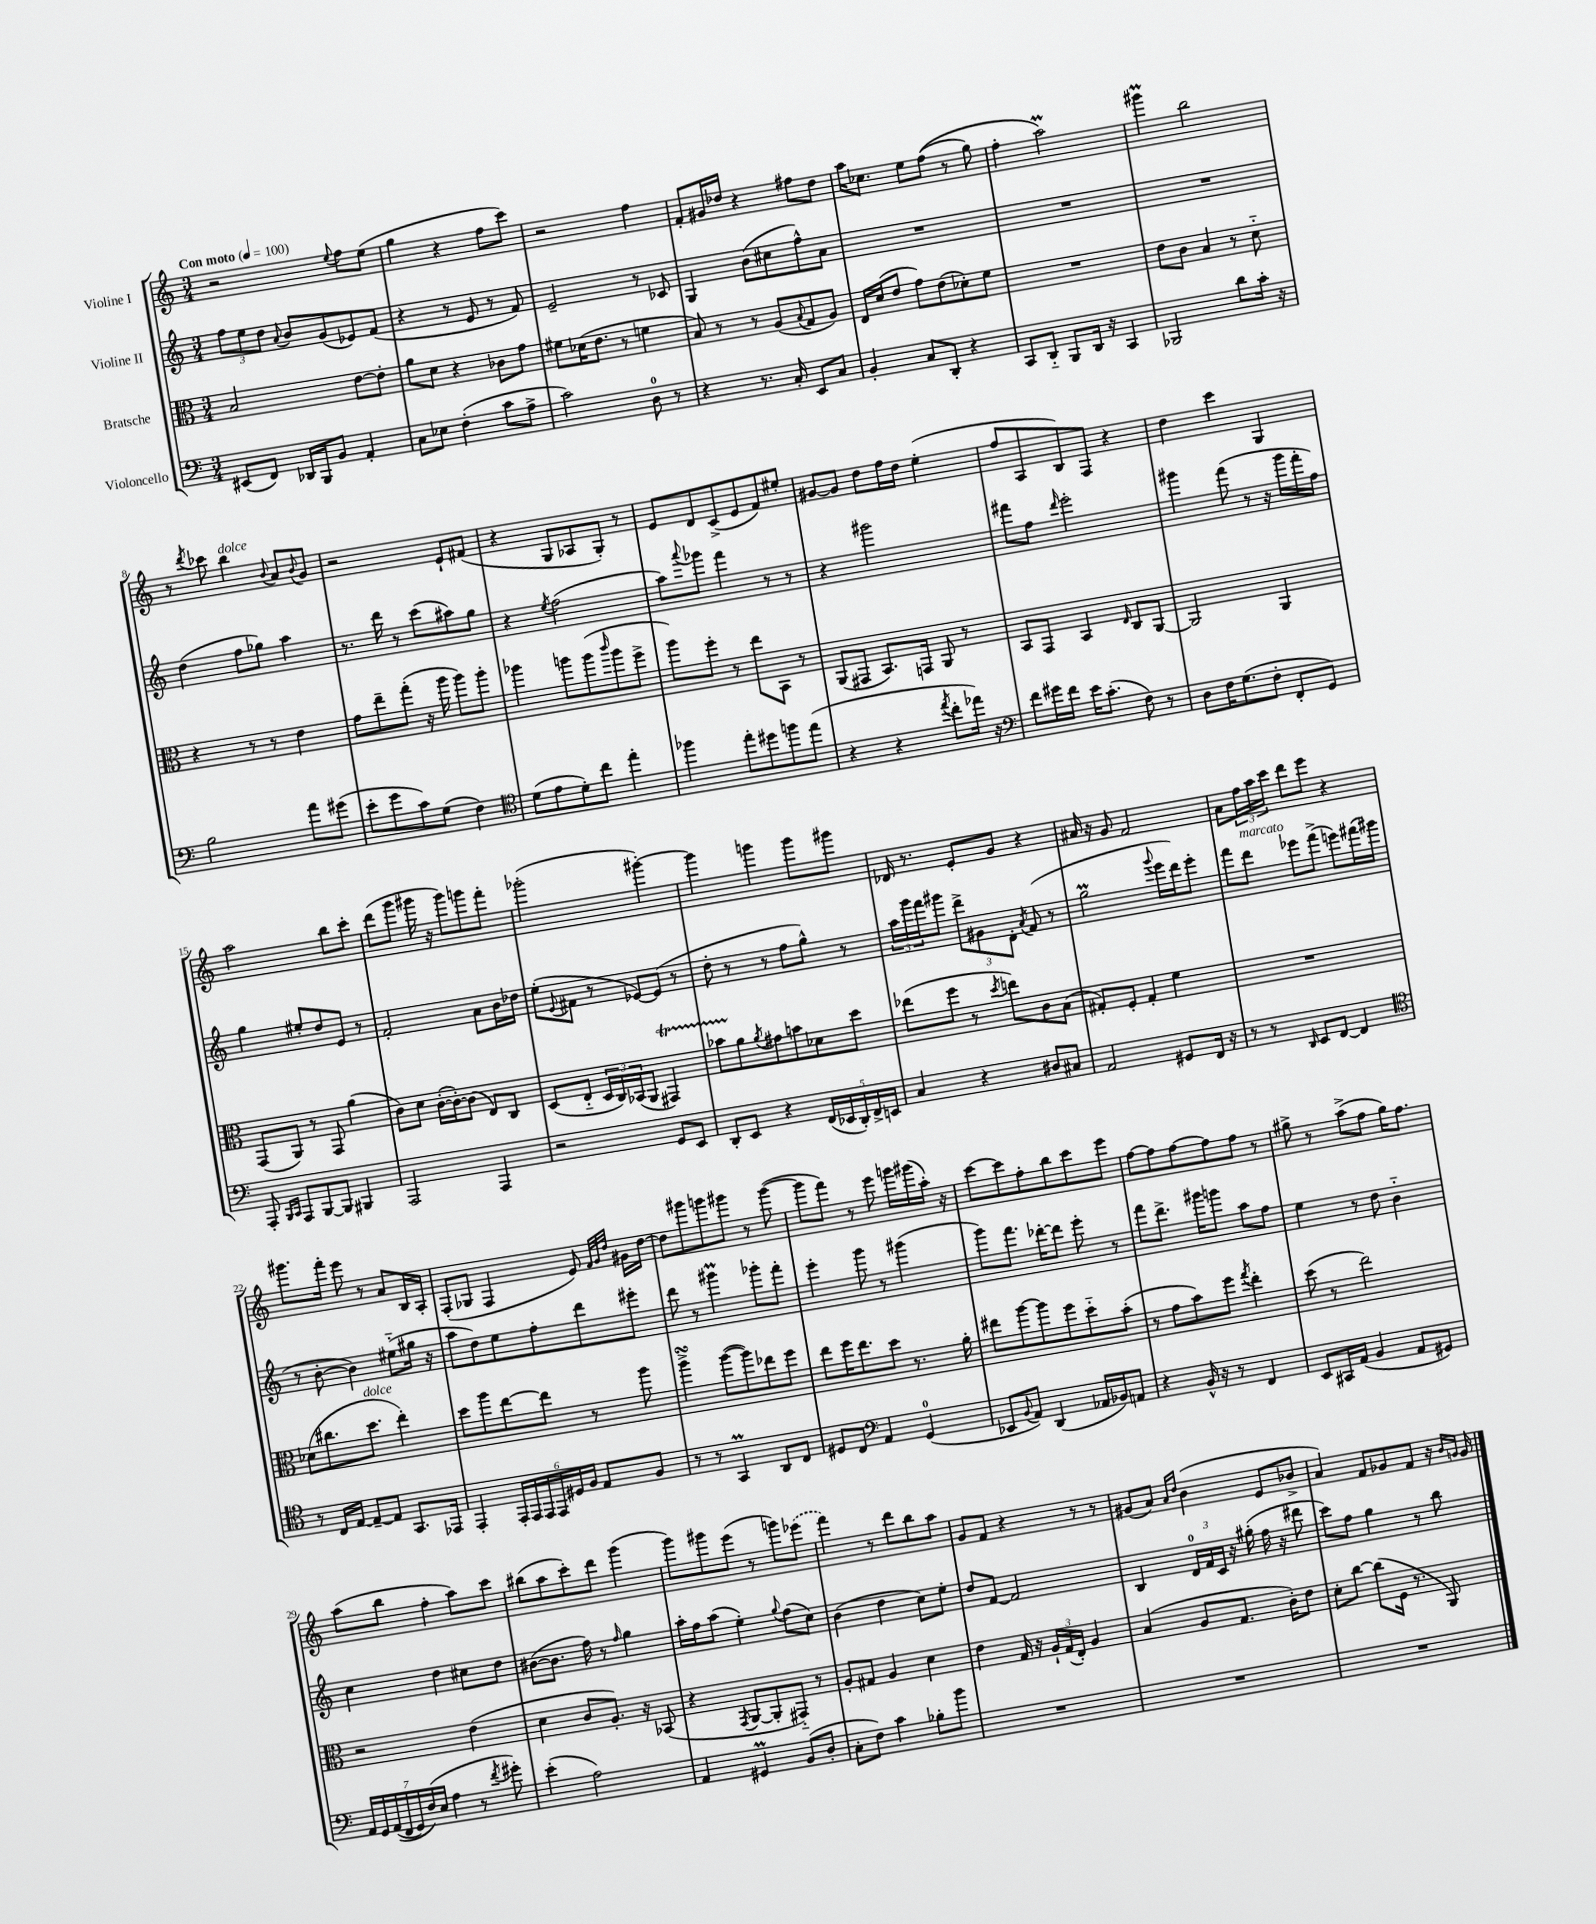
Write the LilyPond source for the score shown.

<<
\new StaffGroup <<
\new Staff = "s0" \with { instrumentName = "Violine I" } {
    \clef treble \key c \major \numericTimeSignature \time 3/4 \tempo "Con moto" 4 = 100
    r2 \appoggiatura { e''8 } f''8 e''8( |
    g''4 r4 f''8 c'''8) |
    r2 f''4 |
    f'8-. gis'16 des''16 r4 fis''8 des''8 |
    a''16 ces''8. e''8 f''8(\( r8 g''8) |
    f''4-. a''2\prall\) |
    gis'''4\prall b''2 |
    r8 \acciaccatura { d'''8 } ces'''8 b''4^\markup { \italic "dolce" } \appoggiatura { b'8 } a'8 \appoggiatura { b'8 } g'8 |
    r2 e'8-! fis'8( |
    r4 g8 aes8 g8-.) r8 |
    e'8 d'8 c'8->( e'8 f'8) eis''8-. |
    gis'8~ gis'8 d''8 f''16 d''16 e''4-.( |
    f''8 a8 b8) f8 r4 |
    d''4 c'''4 g4 |
    a''2 b''8 c'''8-. |
    d'''8( g'''8 gis'''16 r16 gis'''8) g'''8 f'''8-. |
    ges'''2-.( gis'''4~-.) |
    gis'''4 g'''4 g'''8 gis'''8 |
    des'16 r8. e'8-. g'8 r4 |
    ais'16 r16 g'8 f'2 |
    a'8 \tuplet 3/2 { f''16 a''16 c'''16 } d'''8 e'''8 r4 |
    gis'''8. f'''16-. e'''8 r8 a'8 b16 a16-. |
    f8-.( ges8 f4 e'8) \grace { f'32 g'32 d''32 } gis'16 d''16~ |
    d''8 gis'''8 g'''8 gis'''8 r8 gis'''8~( |
    gis'''8 f'''8) r8 e'''8 g'''16 gis'''16( a''16-.) r16 |
    c'''8~ c'''8 f''8-. b''8 c'''8 e'''8 |
    f''8~ f''8 f''8~ f''8 f''8 r8 |
    gis''8-> r8 a''8->( f''8 gis''16) f''8. |
    a''8( b''8 f''4-. a''8) c'''8 |
    bis''8( a''8 c'''8-.) d'''8 g'''4( |
    g'''8) gis'''8 e'''8( r8 g'''8) \once \slurDashed ees'''8( |
    f'''4) r8 d'''8 b''8 a''8 |
    g'8 f'8 r4 r8 r8 |
    gis'8( a'8) \grace { a'16 d''16 } b'4( e'8 bes'8-> |
    a'4) f'8 ges'8 f'8 r16 \grace { b'16 g'16 } g'16 \bar "|." |
}
\new Staff = "s1" \with { instrumentName = "Violine II" } {
    \clef treble \key c \major \numericTimeSignature \time 3/4
    \tuplet 3/2 { f''8 e''8 d''8 } \appoggiatura { a'8 } b'8 g'8( ees'8) f'8( |
    r4 r8 e'8 r8 f'8) |
    e'2-- r8 ces'8 |
    g4 b'8( cis''8 f''8-^) a'8 |
    R2. |
    R2. |
    R2. |
    d''4( f''8 ges''8) a''4 |
    r8. d'''16 r8 c'''8( ais''8) g''8 |
    r4 \acciaccatura { e''8 } f''2( |
    a''8) \appoggiatura { a'''8 } ges'''8 f'''4 r8 r8 |
    r4 gis'''2 |
    fis'''8 f''8 \grace { d'''16 } e'''2-. |
    gis'''4 f'''8( r8 r16 gis'''16 f'''16-. f''16) |
    g''4 eis''8-. d''8 e'8 r8 |
    f'2-. a'8 b'16 des''16 |
    e''8-.( \appoggiatura { e'8 } fis'8 r8 ees'8~) ees'8( r8 |
    d''8-. r8 r8 f''8 g''8-^) r8 |
    \tuplet 3/2 { a''16 g'''16 f'''16 } gis'''8 \tuplet 3/2 { d'''8-> gis'8 d'8-. } \acciaccatura { a'8 } f'8( r8 |
    g''2\prall \appoggiatura { g'''8 } e'''16 d'''16) e'''8-. |
    f'''8 d'''8^\markup { \italic "marcato" } ees'''8 f'''8->( e'''8) fis'''16( gis'''16 |
    r8 b'8~-. b'4) eis''8-_( gis''16 r16 |
    a''8 d''8) e''8 f''8-. d'''8 eis'''8-. |
    d'''8 r8 gis'''4\prall ges'''8-. f'''8-. |
    e'''4-. g'''8 r8 gis'''4( |
    g'''8) f'''8. des'''16~-. des'''8 e'''8-. r8 |
    f'''8 d'''8.-> gis'''16 g'''8 a''8 f''8 |
    e''4 r8 d''8 b'4-_ |
    c''4 d''4 cis''8 d''8 |
    bis'8~( bis'8. f''16) r8 \grace { f''16 } g''4 |
    a''16-. f''16 a''8( e''4-.) \appoggiatura { g''8 } f''8( c''8) |
    b'4( d''4 c''8) e''8-. |
    d''8 f'8~ f'2 |
    b4 \tuplet 3/2 { d'16-0 f'16 c'16 } r16 gis''16-.( f''16 r16 dis'''8 |
    c'''8) f''8 g''4 r8 b''8 \bar "|." |
}
\new Staff = "s2" \with { instrumentName = "Bratsche" } {
    \clef alto \key c \major \numericTimeSignature \time 3/4
    b2 e'8~ e'8-. |
    a'8 d'8 r4 ces'8 g'8 |
    fis'8 des'16( e'8. r8 f'4 |
    b8) r8 r8 a8( \appoggiatura { b8 } g8 a8) |
    e16 d'16( e'8 g'8) e'8( des'8-.) f'8 |
    R2. |
    e'8 c'8 b4 r8 d'8-_ |
    r4 r8 r8 e'4 |
    g'8 e''8-- g''8-.( r16 a''16 a''8) a''8-. |
    aes''4 a''8 a''8( \grace { c'''16 } a''8 f''8-> |
    a''8) f''8-. r8 e''8 b,8 r8 |
    a,8( gis,8 b,8.) g,16 a,8 r8 |
    b,8 g,8 b,4 \grace { e16 } c8 a,8~ |
    a,2 a,4 |
    g,8( a,8) r8 g,8 a'4( |
    c'8) d'8 c'16~-.( c'16~-.) c'8( e8) c8 |
    d8( e8-_ \tuplet 3/2 { d16 c16) bes,16( } a,8 gis,4\startTrillSpan) |
    bes'8 a'8\stopTrillSpan \acciaccatura { a'8 } gis'8 b'8 des'8 d''8 |
    ees''8( f''8 r8 \acciaccatura { d''8 } e''8) c'8 b8( |
    gis8-.) f8-. gis4-. f'4 |
    R2. |
    des'8( cis''8. d''8.^\markup { \italic "dolce" } e''4-.) |
    d''8 a''8 e''8~ e''8 r8 a''8 |
    a''4->\turn a''8~( a''8) ees''8 f''8 |
    e''8 f''16 e''8. d''8 r8. a'16-. |
    eis''8 a''8~ a''8 f''8 d''8-_ b'8-.( |
    r8 g'8 b'8) f''8 \acciaccatura { g''8 } e''4-. |
    d''8( r8 e''2) |
    r2 e'4( |
    d'4 c'8 a8.-.) r16 bes,8( |
    r4 \acciaccatura { g,8 } a,8~ a,8-. gis,8-_) r8 |
    a8-. gis8 a4 d'4 |
    e'4 g16 r16 \tuplet 3/2 { a16-! g16( e16-.) } a4 |
    b4( a8 g8. c'16-.) e'8 |
    d'8-. c''8~ c''8( f16 r8. a,8) \bar "|." |
}
\new Staff = "s3" \with { instrumentName = "Violoncello" } {
    \clef bass \key c \major \numericTimeSignature \time 3/4
    eis,8( f,8) des,16 b,,16 b,8 a,4-. |
    c8 ees8 f4-.( c'8 a8-> |
    c'2) d8-0 r8 |
    r4 r8. c16-. e,8 c8 |
    b,4-. c8 d,8-. r4 |
    c,8 d,8-_ b,,8 d,16 r16 c,4 |
    bes,,2 d'8 c'16-. r16 |
    b2 a'8 gis'8( |
    e'8-. g'8 c'8) g8( f4) |
    \clef tenor d'8( e'8 d'8-.) c''8 e''4-. |
    fes''4 e''8-. dis''8 f''8 e''8( |
    r4 r4 \acciaccatura { e''8 } c''8-. ees''16) r16 |
    \clef bass f'8 gis'16 f'16 e'16 c'8.-.( f8) r8 |
    d8 f16 g8.( f8-. f,8-. g,8) |
    a,,8-. \grace { b,,16 c,16 } a,,8 b,,8~ b,,8 bis,,4 |
    a,,2 a,,4 |
    r2 g,8 e,8 |
    d,8-. e,8 r4 \tuplet 5/4 { f,16( ees,16 d,16-.) f,16-> e,16 } |
    c4 r4 dis8 cis8 |
    a,2 gis,8 f,16 r16 |
    r8 r8 \grace { d,16 } e,8 f,8~ f,4 |
    \clef tenor r8 c16 e16~ e8~-- e8 g,8. ees,16 |
    e,4-. \tuplet 6/4 { e,16-. e,16 e,16 e,16 dis16 f16 } e8 f8 |
    r8 r8 g,4\prall a,8 c8 |
    dis8 c8 \clef bass a,4 g,4-0( |
    ees,8 \appoggiatura { b,8 } a,8) d,4( aes,16 bes,16) a,8 |
    r4 b,16-^ r16 r8 f,4 |
    e,8 cis,16 a,16( b,4 a,8 gis,8) |
    \tuplet 7/4 { a,16 g,16 a,16(\( f,16 g,16) f16(\) e16 } a4 r8 \acciaccatura { f'8 } gis'8-.) |
    e'4-.( a2) |
    a,4 gis,4\prall b,8( d8-. |
    c8-. f8) c'4 bes8-. b'8 |
    R2. |
    R2. |
    R2. \bar "|." |
}
>>
>>
